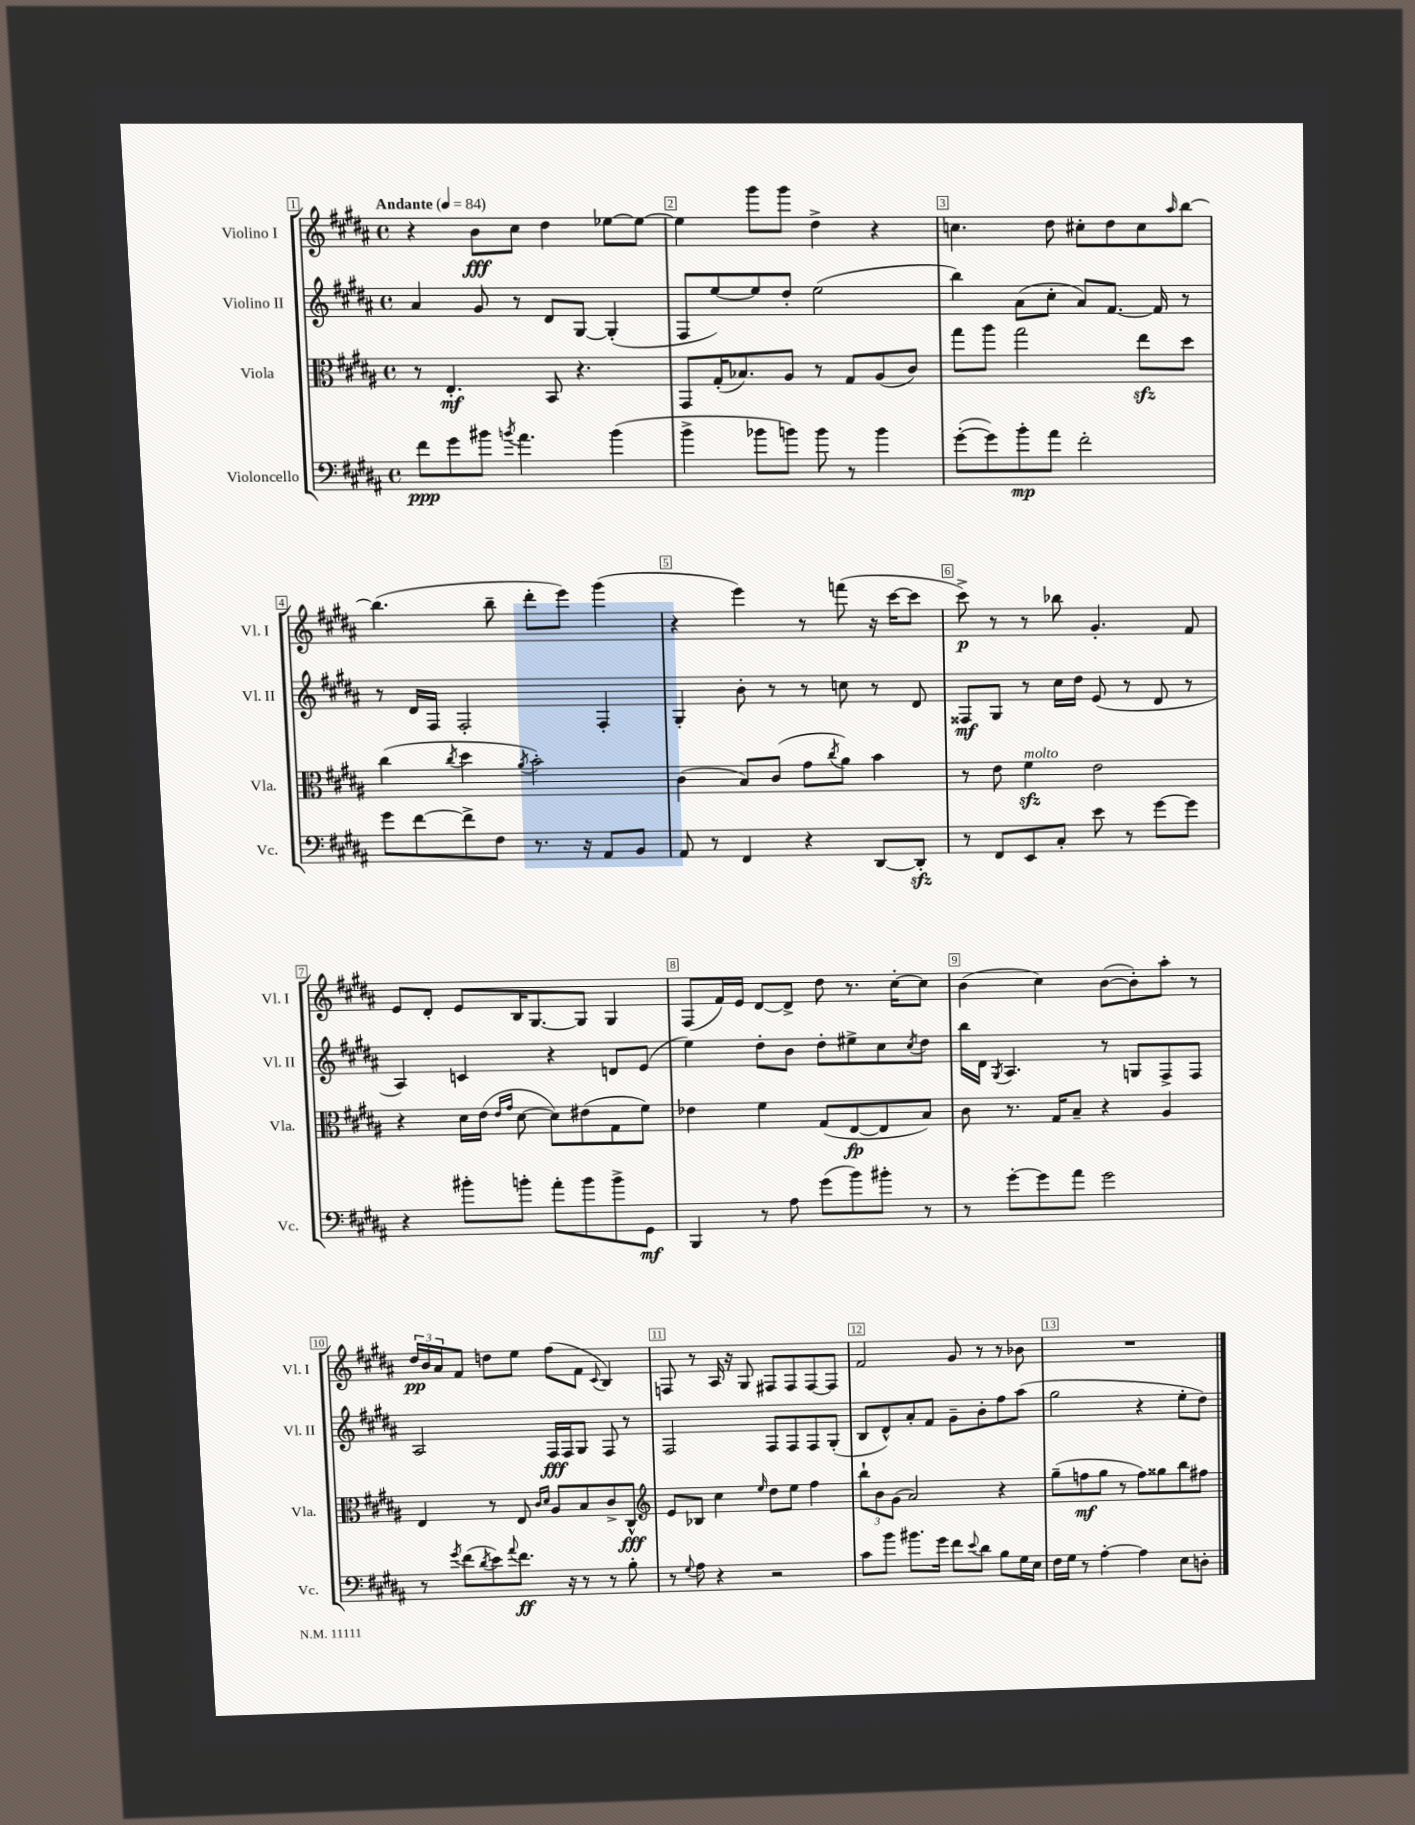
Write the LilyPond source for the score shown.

<<
\new StaffGroup <<
\new Staff = "s0" \with { instrumentName = "Violino I" shortInstrumentName = "Vl. I" } {
    \clef treble \key b \major \defaultTimeSignature \time 4/4 \tempo "Andante" 4 = 84
    r4 b'8\fff cis''8 dis''4 ees''8~ ees''8~ |
    ees''4 gis'''8 gis'''8 dis''4-> r4 |
    c''4. dis''8 cis''8-. dis''8 cis''8 \grace { ais''16 } b''8~ |
    b''4.( b''8-- dis'''8-. e'''8) gis'''4( |
    r4 e'''4) r8 f'''8( r16 cis'''16~ cis'''8 |
    cis'''8->\p) r8 r8 bes''8 gis'4.-. fis'8 |
    e'8 dis'8-. e'8 b16 gis8.~ gis8 gis4 |
    fis8( fis'16) e'16 dis'8~ dis'8-> dis''8 r8. cis''16~-. cis''8 |
    b'4( cis''4) b'8~( b'8-.) ais''8-. r8 |
    \tuplet 3/2 { dis''16\pp b'16 ais'16 } fis'8 d''8 e''8 fis''8( fis'8 \appoggiatura { cis'8 } b4) |
    f8 r8 ais16 r16 gis8 fis8 fis8 fis8~ fis8 |
    fis'2 gis'8 r8 r8 bes'8 |
    R1 \bar "|." |
}
\new Staff = "s1" \with { instrumentName = "Violino II" shortInstrumentName = "Vl. II" } {
    \clef treble \key b \major \defaultTimeSignature \time 4/4
    ais'4 gis'8 r8 dis'8 gis8~ gis4-.( |
    fis8 e''8~) e''8 dis''8-. e''2( |
    b''4) ais'8( cis''8-. ais'8) fis'8.~ fis'16 r8 |
    r8 dis'16 fis16 fis2-. fis4-. |
    gis4-. b'8-. r8 r8 c''8 r8 dis'8 |
    fisis8\mf gis8 r8 cis''16 dis''16 e'8( r8 dis'8 r8 |
    ais4) c'4 r4 d'8 e'8( |
    e''4) dis''8-. b'8 dis''8-. eis''8-> cis''8 \acciaccatura { cis''8 } dis''8 |
    b''16 dis'16 \acciaccatura { gis8 } ais4. r8 g8 fis8-> fis8 |
    ais2 fis16\fff fis16 gis8 fis8 r8 |
    fis2 fis8 fis8 fis8 gis8-.( |
    b8 dis'8-^) ais'8-. fis'8 gis'8-- b'8-. fis''8 ais''8( |
    gis''2 r4 e''8-. dis''8) \bar "|." |
}
\new Staff = "s2" \with { instrumentName = "Viola" shortInstrumentName = "Vla." } {
    \clef alto \key b \major \defaultTimeSignature \time 4/4
    r8 e4.-.\mf b,8 r4. |
    gis,8 gis16-.( bes8.) ais8 r8 gis8 ais8( cis'8) |
    gis''8 ais''8 gis''2 e''8\sfz dis''8 |
    cis''4( \acciaccatura { cis''8 } dis''4 \acciaccatura { ais'8 } b'2-.) |
    cis'4( b8) cis'8( gis'8 \acciaccatura { cis''8 } ais'8) b'4 |
    r8 e'8 fis'4\sfz^\markup { \italic "molto" } e'2 |
    r4 dis'16 e'16( \grace { e'16 gis'16 } dis'8~ dis'8) eis'8( gis8 fis'8) |
    ees'4 fis'4 gis8( e8~\fp e8 b8) |
    cis'8 r8. gis16 b8-- r4 ais4 |
    e4 r8 e8 \grace { cis'16 dis'16 } ais8 b8 cis'8-> cis8-^\fff |
    \clef treble e'8 bes8 cis''4 \grace { e''16 } dis''8 e''8 fis''4 |
    \tuplet 3/2 { b''8-! b'8 gis'8( } ais'2) r4 |
    gis''8--( f''8\mf gis''8 r8 f''8) gisis''8 b''8 fis''8 \bar "|." |
}
\new Staff = "s3" \with { instrumentName = "Violoncello" shortInstrumentName = "Vc." } {
    \clef bass \key b \major \defaultTimeSignature \time 4/4
    fis'8\ppp gis'8 bis'8 \acciaccatura { b'8 } ais'4. b'4( |
    b'4-> bes'8 b'8) b'8 r8 b'4 |
    gis'8~-.( gis'8) b'8-.\mp ais'8 fis'2-. |
    gis'8 fis'8~ fis'8-> fis8 r8. r16 ais,8 b,8 |
    ais,8 r8 fis,4 r4 dis,8~ dis,8-.\sfz |
    r8 fis,8 e,8 cis8-. e'8 r8 gis'8~ gis'8 |
    r4 bis'8-. b'8-. ais'8-. b'8 b'8-> gis,8\mf |
    b,,4 r8 ais8 gis'8( b'8) bis'8-. r8 |
    r8 gis'8~-. gis'8 ais'8 gis'2 |
    r8 \acciaccatura { gis'8 } fis'8( \acciaccatura { dis'8 } e'8) \appoggiatura { ais'8 } fis'8.\ff r16 r8 r8 b8-. |
    r8 \appoggiatura { gis8 } ais8 r4 r2 |
    cis'8 b'8 bis'8. gis'16 fis'8 \appoggiatura { e'8 } dis'8 b8 gis16 e16 |
    fis16 gis16 r8 ais4~-. ais4 e8 d8-. \bar "|." |
}
>>
>>
\layout { \context { \Score \override BarNumber.break-visibility = ##(#f #t #t) barNumberVisibility = #all-bar-numbers-visible \override BarNumber.stencil = #(make-stencil-boxer 0.1 0.3 ly:text-interface::print) } }
